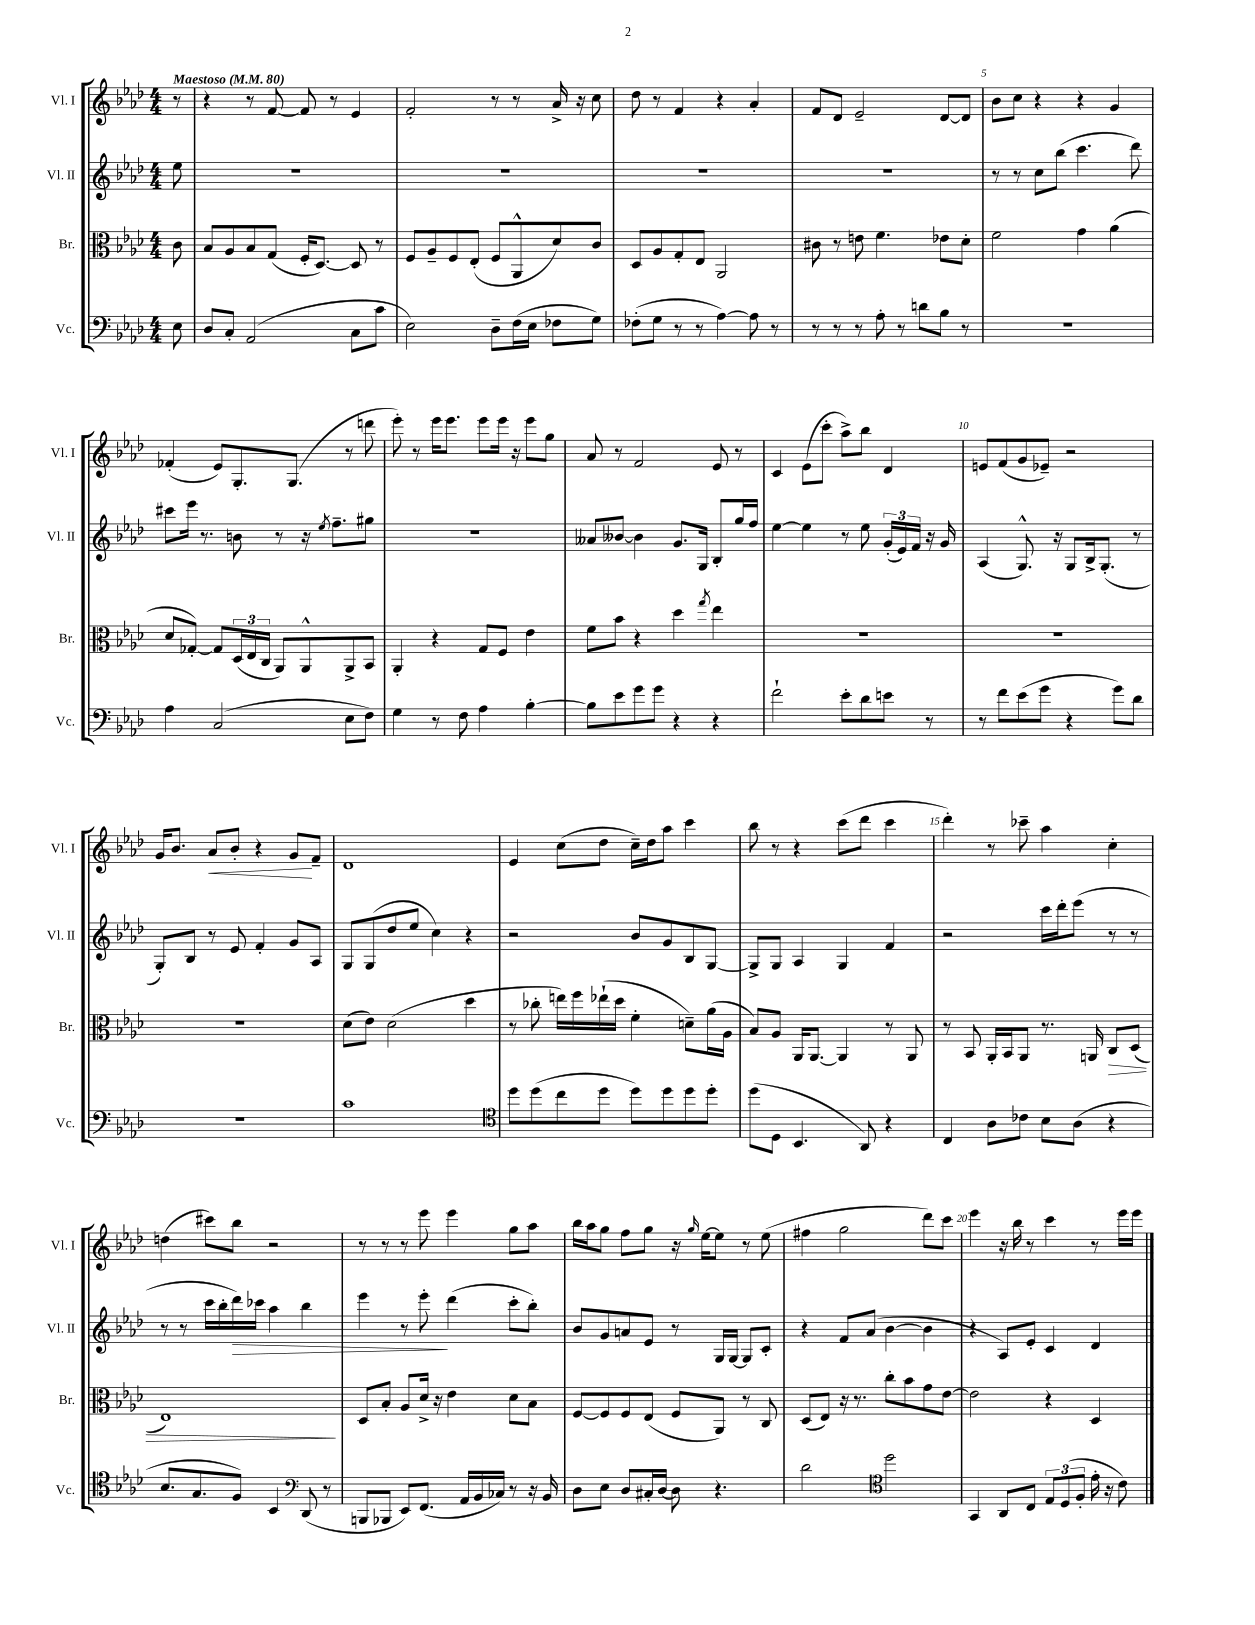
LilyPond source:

<<
\new StaffGroup <<
\new Staff = "s0" \with { instrumentName = "Vl. I" shortInstrumentName = "Vl. I" } {
    \clef treble \key aes \major \numericTimeSignature \time 4/4 \partial 8 \tempo "Maestoso" 4 = 80
    r8 |
    r4 r8 f'8~ f'8 r8 ees'4 |
    f'2-. r8 r8 aes'16-> r16 c''8 |
    des''8 r8 f'4 r4 aes'4-. |
    f'8 des'8 ees'2-- des'8~ des'8 |
    bes'8 c''8 r4 r4 g'4 |
    fes'4-.( ees'8) g8.-. g8.( r8 d'''8 |
    ees'''8-.) r8 ees'''16 ees'''8. ees'''8 ees'''16 r16 ees'''8 g''8 |
    aes'8 r8 f'2 ees'8 r8 |
    c'4 ees'8( c'''8-. aes''8->) bes''8 des'4 |
    e'8 f'8( g'8 ees'8--) r2 |
    g'16 bes'8. aes'8\< bes'8-. r4 g'8\! f'8-- |
    des'1 |
    ees'4 c''8( des''8 c''16--) des''16 aes''8 c'''4 |
    bes''8 r8 r4 c'''8( des'''8 c'''4 |
    des'''4-.) r8 ces'''8-- aes''4 c''4-. |
    d''4( cis'''8) bes''8 r2 |
    r8 r8 r8 ees'''8 ees'''4 g''8 aes''8 |
    bes''16 aes''16 g''8 f''8 g''8 r16 \grace { g''16 } ees''16~ ees''8 r8 ees''8( |
    fis''4 g''2 des'''8) c'''8 |
    ees'''4 r16 bes''16 r8 c'''4 r8 ees'''16 ees'''16 \bar "|." |
}
\new Staff = "s1" \with { instrumentName = "Vl. II" shortInstrumentName = "Vl. II" } {
    \clef treble \key aes \major \numericTimeSignature \time 4/4 \partial 8
    ees''8 |
    R1 |
    R1 |
    R1 |
    R1 |
    r8 r8 c''8 bes''8( c'''4. des'''8) |
    cis'''8 ees'''16 r8. b'8 r8 r16 \acciaccatura { ees''8 } f''8.-- gis''8 |
    R1 |
    aeses'8 beses'8~ beses'4 g'8. g16 bes8-. g''16 f''16 |
    ees''4~ ees''4 r8 ees''8 \tuplet 3/2 { g'16-.( ees'16) f'16 } r16 g'16 |
    aes4( g8.-^) r16 g8 bes16-> g8.-.( r8 |
    g8-.) bes8 r8 ees'8 f'4-. g'8 aes8 |
    g8 g8( des''8 ees''8 c''4) r4 |
    r2 bes'8 g'8 bes8 g8~ |
    g8-> g8 aes4 g4 f'4 |
    r2 c'''16 des'''16-. ees'''8( r8 r8 |
    r8 r8 c'''16 bes''16-. des'''16\>) ces'''16 aes''4 bes''4 |
    ees'''4 r8 ees'''8-.\! des'''4( c'''8-. bes''8-.) |
    bes'8 g'8 a'8 ees'8 r8 g16 g16~ g8 c'8-. |
    r4 f'8 aes'8( bes'4~ bes'4 |
    r4 aes8) ees'8-. c'4 des'4 \bar "|." |
}
\new Staff = "s2" \with { instrumentName = "Br." shortInstrumentName = "Br." } {
    \clef alto \key aes \major \numericTimeSignature \time 4/4 \partial 8
    c'8 |
    bes8 aes8 bes8 g8( f16-. des8.~) des8 r8 |
    f8 aes8-- f8 ees8-.( f8 aes,8-^ des'8) c'8 |
    des8 aes8 g8-. ees8 aes,2 |
    cis'8 r8 e'8 f'4. ees'8 des'8-. |
    f'2 g'4 aes'4( |
    des'8 ges8~-.) ges8 \tuplet 3/2 { des16( ees16 c16 } aes,8) aes,8-^ aes,8-> bes,8 |
    aes,4-. r4 g8 f8 ees'4 |
    f'8 bes'8 r4 des''4 \acciaccatura { g''8 } ees''4 |
    R1 |
    R1 |
    R1 |
    des'8( ees'8) des'2( des''4 |
    r8 ces''8-. e''16) f''16 ees''16-!( des''16 f'4-. d'8--) aes'16( aes16 |
    bes8) aes8 aes,16 aes,8.~ aes,4 r8 aes,8 |
    r8 bes,8 aes,16-. bes,16 aes,8 r8. a,16 c8\> des8( |
    ees1\!) |
    des8 bes8-. aes8 des'16-> r16 ees'4 des'8 bes8 |
    f8~ f8 f8 ees8( f8 aes,8) r8 c8 |
    des8( ees8) r16 r8. c''8-. bes'8 g'8 ees'8~ |
    ees'2 r4 des4 \bar "|." |
}
\new Staff = "s3" \with { instrumentName = "Vc." shortInstrumentName = "Vc." } {
    \clef bass \key aes \major \numericTimeSignature \time 4/4 \partial 8
    ees8 |
    des8 c8-. aes,2( c8 c'8 |
    ees2) des8-- f16( ees16 fes8 g8) |
    fes8-.( g8 r8 r8 aes4~) aes8 r8 |
    r8 r8 r8 aes8-. r8 d'8 bes8 r8 |
    R1 |
    aes4 c2( ees8 f8) |
    g4 r8 f8 aes4 bes4~-. |
    bes8 ees'8 g'8 g'8 r4 r4 |
    f'2-! ees'8-. des'8 e'8 r8 |
    r8 f'8 ees'8( g'8 r4 g'8) des'8 |
    R1 |
    c'1 |
    \clef tenor des''8 des''8( c''8 des''8 des''8) des''8 des''8 des''8-. |
    des''8( des8 bes,4. aes,8) r4 |
    c4 aes8 ces'8 bes8 aes8( r4 |
    bes8. g8. f8) bes,4 \clef bass des,8( r8 |
    b,,8 bes,,8 ees,8) f,8.( aes,16 bes,16 ces16) r8 r16 bes,16 |
    des8 ees8 des8 cis16-. des16~ des8 r4. |
    des'2 \clef tenor des''2 |
    g,4 aes,8 c8 \tuplet 3/2 { ees8 des8( f8-. } ees'16-. r16 c'8) \bar "|." |
}
>>
>>
\layout { \context { \Score \override BarNumber.break-visibility = ##(#f #t #t) barNumberVisibility = #(every-nth-bar-number-visible 5) } }
